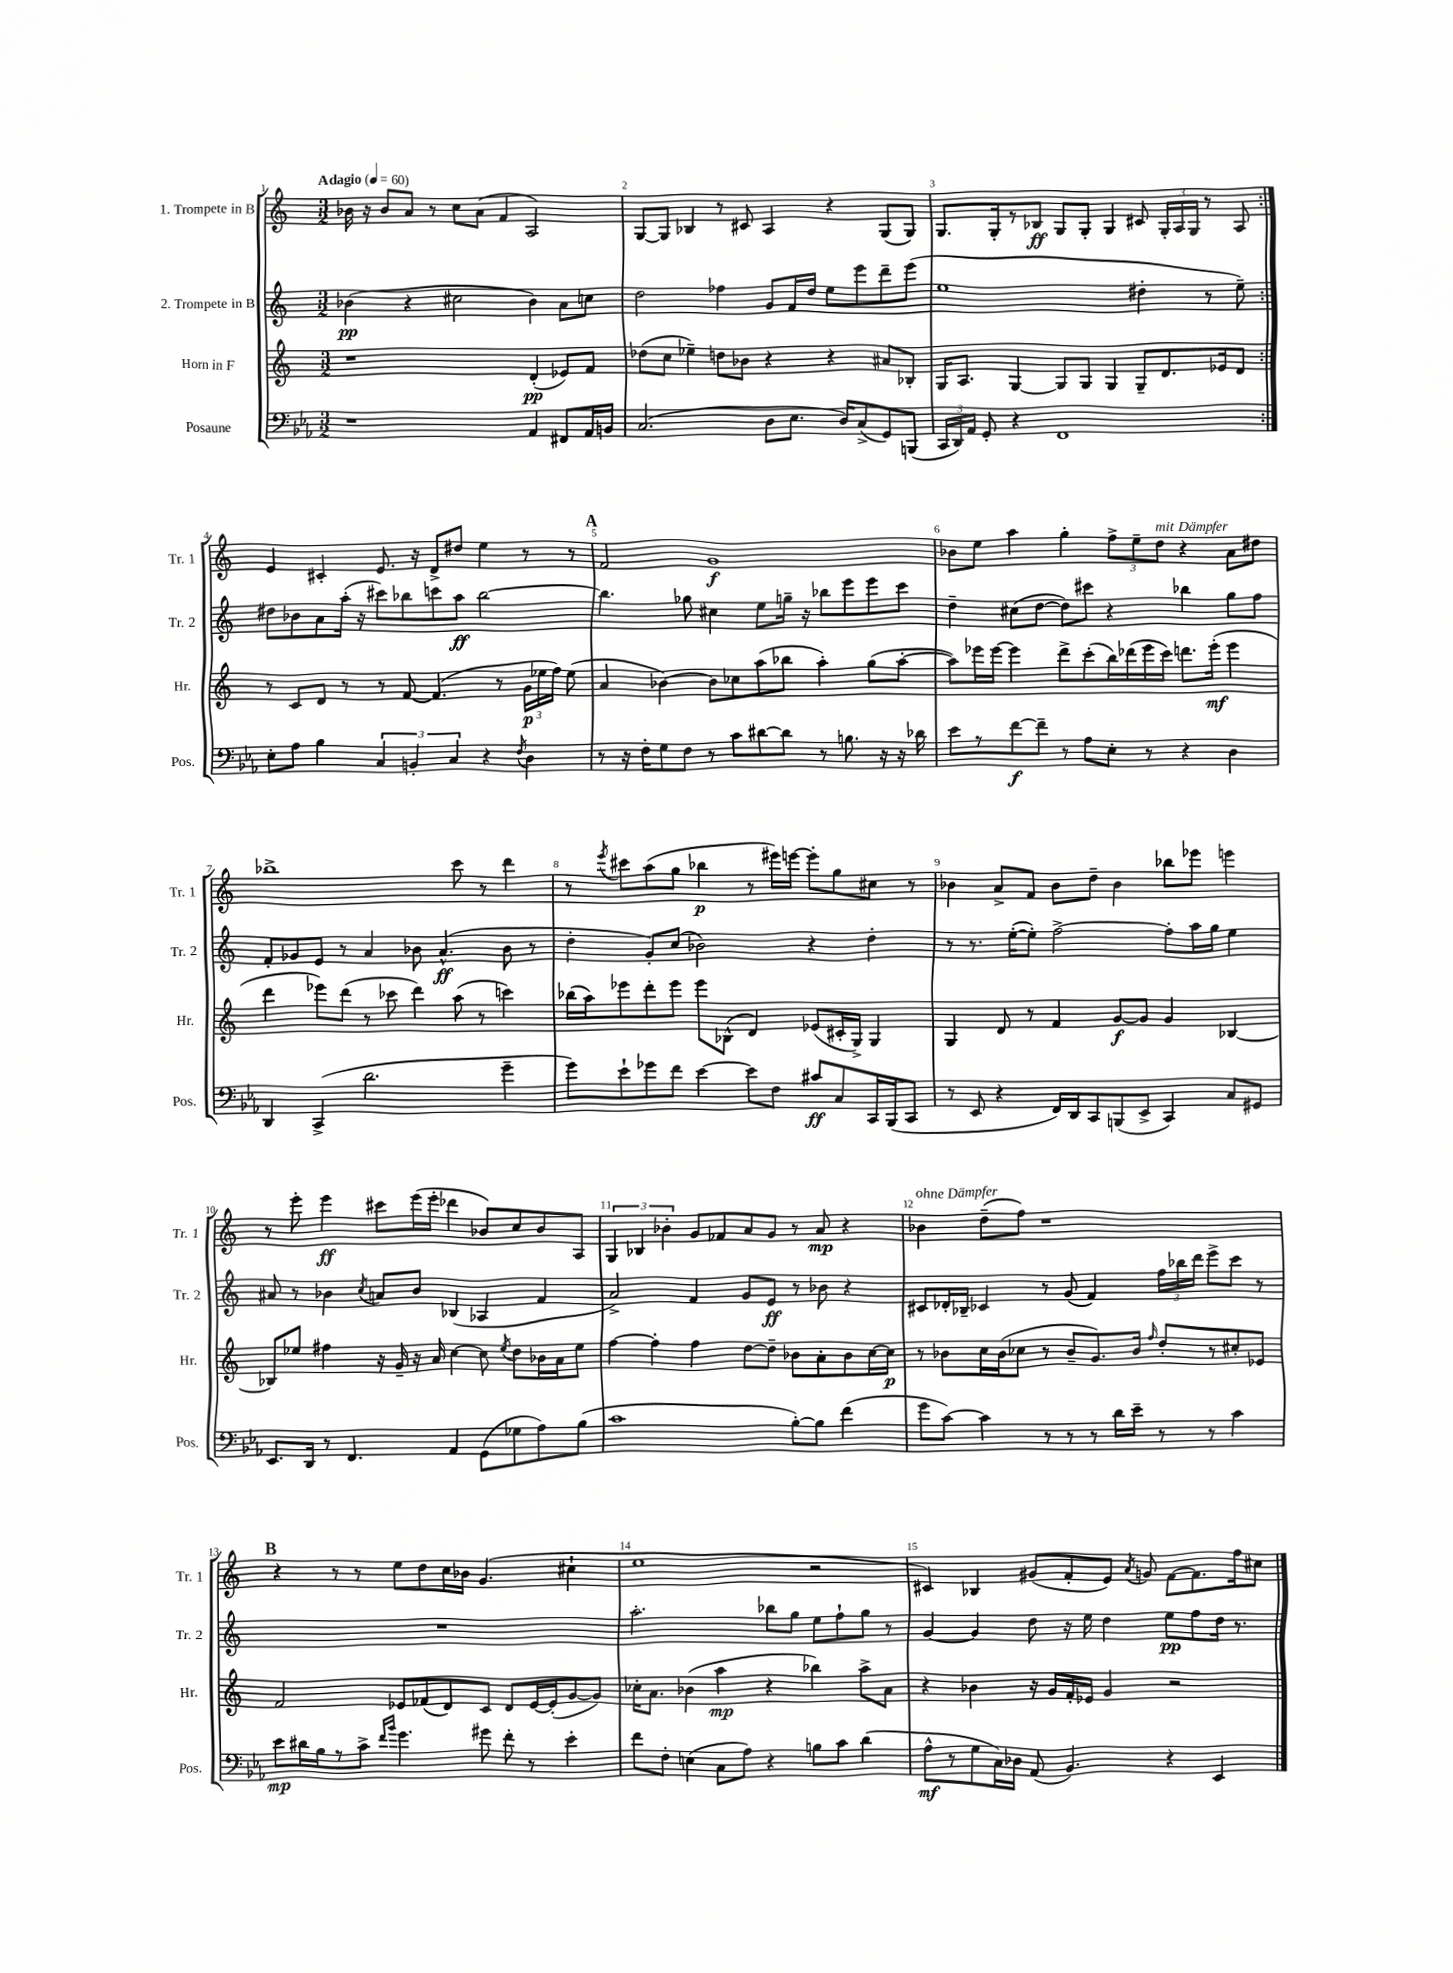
<<
\new StaffGroup <<
\new Staff = "s0" \with { instrumentName = "1. Trompete in B" shortInstrumentName = "Tr. 1" } {
    \clef treble \key c \major \numericTimeSignature \time 3/2 \tempo "Adagio" 4 = 60
    \autoBeamOff \repeat volta 2 { bes'16 r16 bes'8[ a'8] r8 c''8[ a'8]( f'4 a2) |
    g8[~ g8] bes4 r8 cis'8 a4 r4 g8[( g8]) |
    g8.[ g16-. r8 bes8]\ff g8[ g8]-. g4 cis'8 \tuplet 3/2 { g16[-. a16 g16] } r8 a8 | }
    e'4 cis'4-. e'8. r16 d'8[-> dis''8] e''4 r8 r8 |
    \mark \markup { \bold "A" } f'2 g'1\f |
    bes'8[ e''8] a''4 g''4-. \tuplet 3/2 { f''8[-> e''8-- d''8]^\markup { \italic "mit Dämpfer" } } r4 a'8[ dis''8] |
    bes''1-> c'''8 r8 d'''4 |
    r8 \acciaccatura { e'''8 } cis'''8[ a''8( g''8] bes''4\p r8 eis'''16[) e'''16]~ e'''8[-. g''8 cis''8] r8 |
    bes'4 a'8[-> f'8] bes'8[ d''8]-- bes'4 bes''8[ ees'''8] e'''4 |
    r8 e'''8-. e'''4\ff cis'''8[ e'''16( e'''16]-. des'''4 bes'8[) c''8 bes'8 a8] |
    \tuplet 3/2 { g4 bes4 bes'4-. } g'8[ fes'8 a'8 g'8] r8 a'8\mp r4 |
    bes'4^\markup { \italic "ohne Dämpfer" } d''8[--( f''8]) r1 |
    \mark \markup { \bold "B" } r4 r8 r8 e''8[ d''8 c''16 bes'16] g'4.( cis''4-! |
    e''1 r2 |
    cis'4) bes4 gis'8[( f'8-. e'8]) \acciaccatura { a'8 } g'8 f'8[~ f'8. f''16 cis''8] \bar "|." |
}
\new Staff = "s1" \with { instrumentName = "2. Trompete in B" shortInstrumentName = "Tr. 2" } {
    \clef treble \key c \major \numericTimeSignature \time 3/2
    \autoBeamOff \repeat volta 2 { bes'4\pp( r4 cis''2 bes'4) a'8[ c''8] |
    d''2 fes''4 g'8[ f'16 d''16] e''8[ e'''8 d'''8-- e'''8]( |
    e''1 dis''4-. r8 e''8--) | }
    dis''8[ bes'8 a'8 a''16]-.( r16 cis'''8[) bes''8 c'''8 a''8]\ff bes''2~ |
    \mark \markup { \bold "A" } bes''4. ges''8 cis''4 e''8[ g''16]-- r16 bes''8[ e'''8 e'''8 c'''8] |
    d''4-- cis''8[( d''8]~ d''8[) cis'''8] r4 bes''4 g''8[ f''8] |
    f'8[-. ges'8 e'8] r8 a'4 bes'8 a'4.-^\ff( bes'8 r8 |
    d''4-. g'8[-.) c''8]( bes'2) r4 d''4-. |
    r8 r8. e''16[~-.( e''8]-.) f''2~-> f''8[-. a''16 g''16] e''4 |
    ais'8 r8 bes'4 \acciaccatura { c''8 } a'8[ bes'8] bes4( aes4 f'4 |
    a'2->) f'4 g'8[ e'8]\ff r8 bes'8 r4 |
    cis'8[ des'16-. bes16]-- ces'4 r8 g'8( f'4) \tuplet 3/2 { f''16[ bes''16 d'''16] } e'''8[-> c'''8] r8 |
    \mark \markup { \bold "B" } R1. |
    a''2.-. bes''8[ g''8] e''8[ f''8-! g''8] r8 |
    g'4~ g'4 d''8 r16 e''16 d''4 e''8[\pp f''8 d''16] r8. \bar "|." |
}
\new Staff = "s2" \with { instrumentName = "Horn in F" shortInstrumentName = "Hr." } {
    \clef treble \key c \major \numericTimeSignature \time 3/2
    \autoBeamOff \repeat volta 2 { r1 d'4-.\pp( ees'8[) f'8] |
    des''8[( c''8] ees''4--) d''8[ bes'8] r4 r4 ais'8[ bes8]-. |
    g16[ a8.] g4~ g8[ g8] g4 g8[-- d'8. ees'16 d'8] | }
    r8 c'8[ d'8] r8 r8 f'8~ f'4.( r8 \tuplet 3/2 { g'16[\p ees''16 f''16]) } ees''8( |
    \mark \markup { \bold "A" } a'4 bes'4~) bes'8[ ces''8 a''8( bes''8] a''4-.) g''8[( a''8]~-. |
    a''8[) ees'''16 ees'''16]~ ees'''4 d'''8[-> c'''8-.( b''16) des'''16( ees'''16 c'''16]) d'''8.[ ees'''16]-.\mf( ees'''4 |
    d'''4 ees'''8[) d'''8]( r8 ces'''8 d'''4) a''8( r8 c'''4) |
    bes''16[( a''16) ees'''8 d'''8-. ees'''8] ees'''8[ bes8]-^( d'4) ees'8[( cis'16-. g16]->) g4 |
    g4 d'8 r8 f'4 g'8[~\f g'8] g'4 bes4~ |
    bes8[ ees''8] fis''4 r16 g'16-- r16 a'16 c''4~ c''8 \acciaccatura { ees''8 } d''8[ bes'16 a'16 ees''8] |
    f''4~ f''4-. f''4 d''8[~ d''8]-- bes'8[ a'8-. bes'8 c''16~ c''16]\p |
    r8 bes'8[ c''16 bes'16( ces''8] r8 bes'8[-- g'8.) bes'16] \grace { f''16 } d''8[-. r8 cis''8-. ees'8] |
    \mark \markup { \bold "B" } f'2 ees'8[ fes'8( d'8) c'8] d'8[ ees'16~ ees'16-.( g'8~ g'8]) |
    ces''16[-. a'8.] bes'4( a''4\mp r4 bes''4) a''8[-> a'8] |
    r4 bes'4 r16 g'16[ f'16-. ees'16] g'4 r2 \bar "|." |
}
\new Staff = "s3" \with { instrumentName = "Posaune" shortInstrumentName = "Pos." } {
    \clef bass \key ees \major \numericTimeSignature \time 3/2
    \autoBeamOff \repeat volta 2 { r1 aes,4 fis,8[ aes,16 b,16] |
    c2.( d8[ ees8.] d16[) c8->( g,8) b,,8]( |
    \tuplet 3/2 { c,16[ d,16) aes,16] } g,8-. r4 f,1 | }
    ees8[-. aes8] bes4 \tuplet 3/2 { c4 b,4-. c4 } r4 \acciaccatura { f8 } d4 |
    \mark \markup { \bold "A" } r8 r16 f16[-. g8 f8] r8 c'8[ dis'8~ dis'8] r8 b8. r16 r16 des'16 |
    ees'8[ r8 f'8~\f f'8]-- r8 aes8[ ees8]-. r8 r4 d4 |
    d,4 c,4->( d'2. g'4-- |
    g'8[) ees'8-! ges'8 f'8] ees'4~ ees'8[ f8] cis'8[\ff c8 c,16 bes,,16( c,8] |
    r8 ees,8 r4 f,16[) d,16 c,8 b,,8( ees,8]-> c,4) c8[ gis,8] |
    ees,8.[ d,16] r8 f,4. aes,4 g,8[( ges8 aes8) bes8]( |
    c'1 bes8[~-.) bes8] f'4( |
    g'8[ c'8]~) c'4 r8 r8 r8 d'16[ ees'16]-- r8 r8 c'4 |
    \mark \markup { \bold "B" } ees'8[\mp dis'16 bes16 r8 c'8]-> \grace { f'16[ bes'16] } g'4. gis'8 f'8-. r8 ees'4-. |
    f'8[ f8]-. e4( c8[ aes8]) r4 b8[ c'8] d'4( |
    aes8[-^\mf r8 g8 c16) des16] aes,8( bes,4.) r4 ees,4 \bar "|." |
}
>>
>>
\layout { \context { \Score \override BarNumber.break-visibility = ##(#f #t #t) barNumberVisibility = #all-bar-numbers-visible } }
